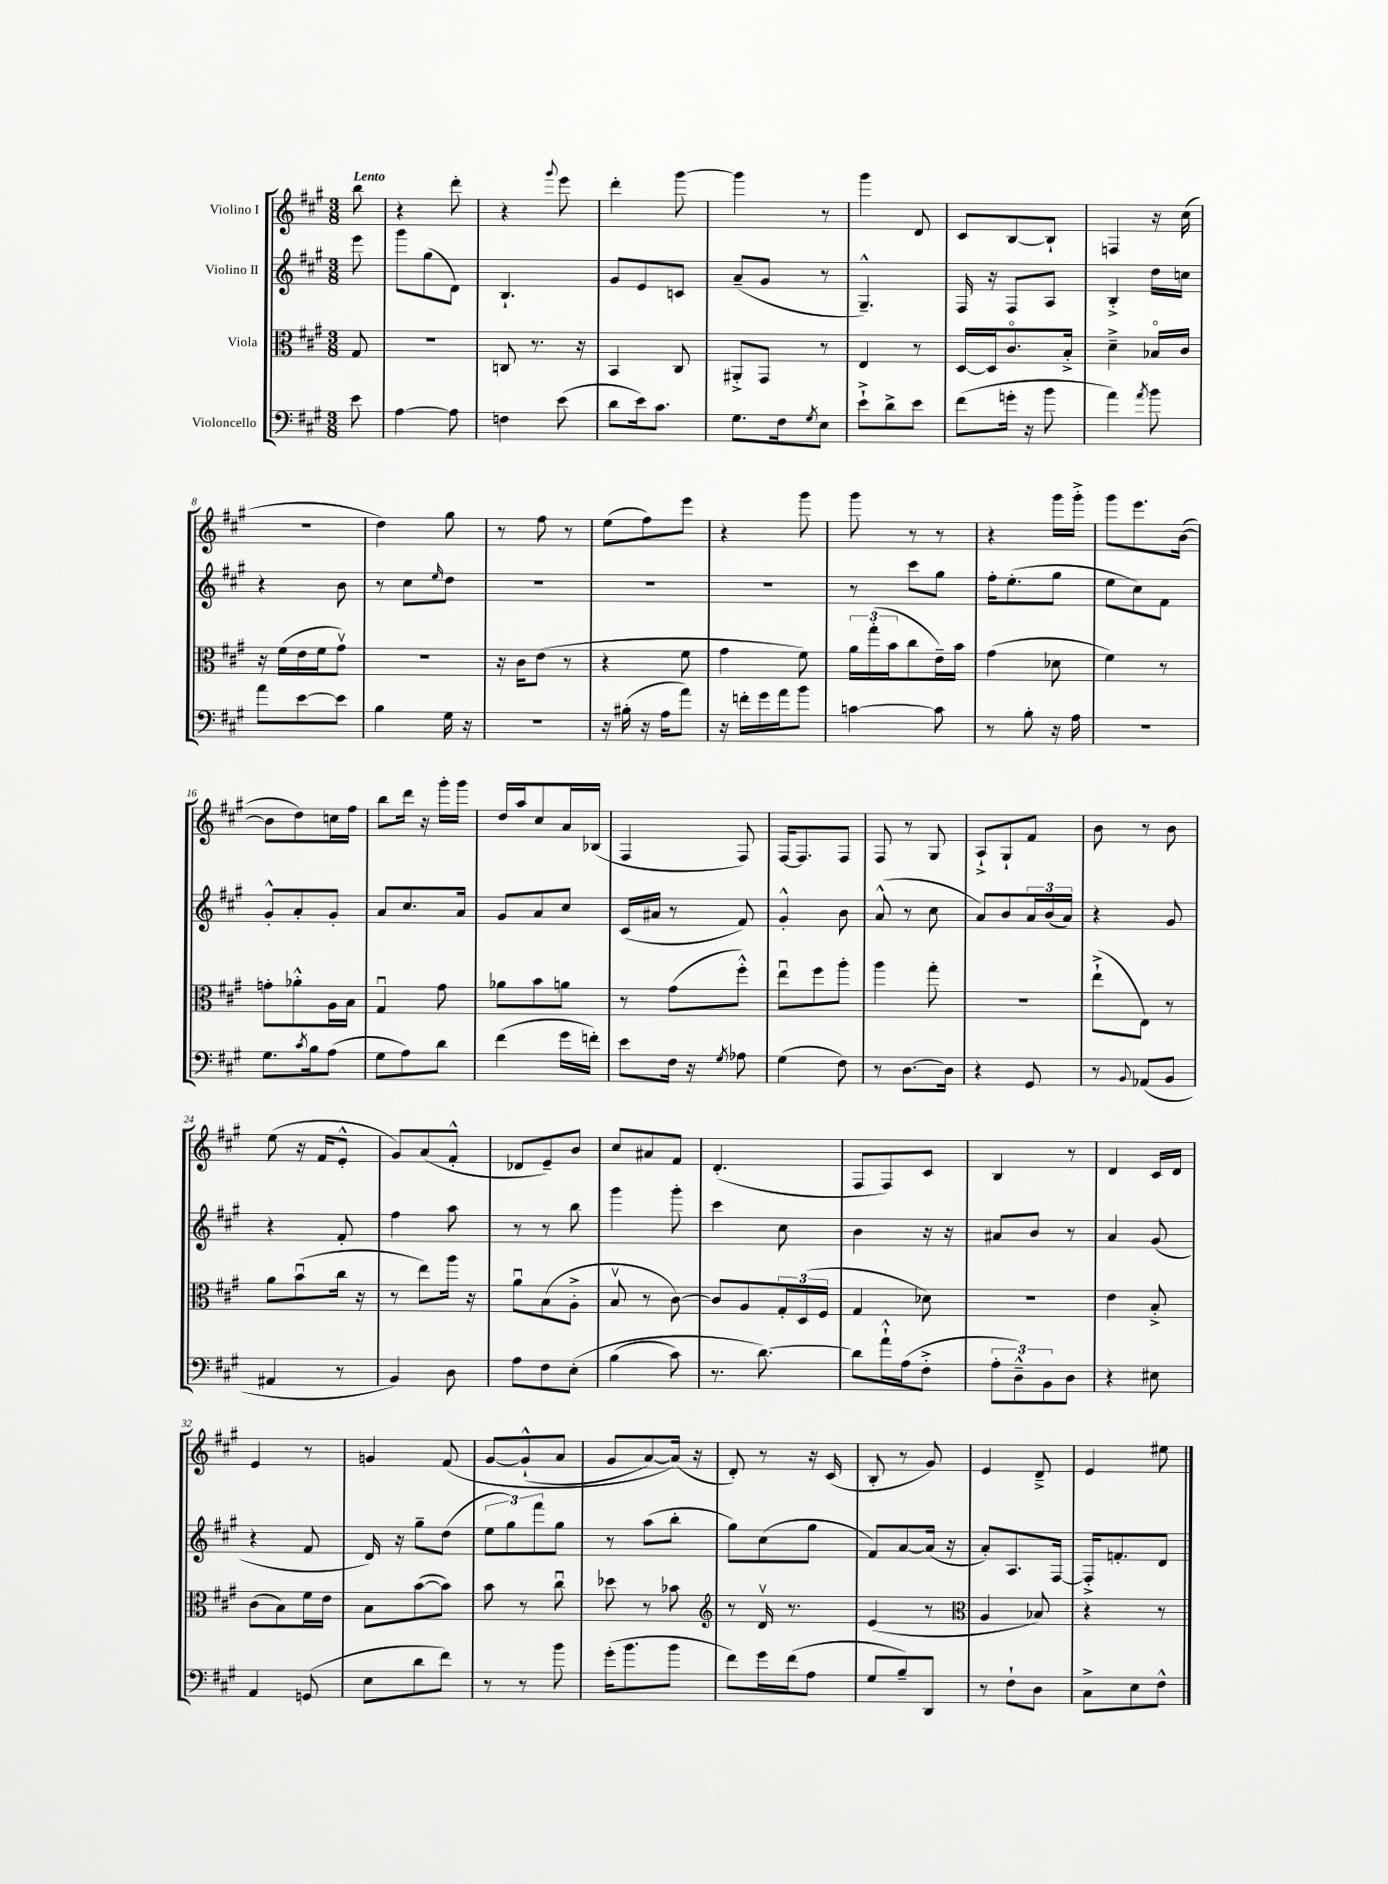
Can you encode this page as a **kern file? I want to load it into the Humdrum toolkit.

**kern	**kern	**kern	**kern
*staff4	*staff3	*staff2	*staff1
*clefF4	*clefC3	*clefG2	*clefG2
*k[f#c#g#]	*k[f#c#g#]	*k[f#c#g#]	*k[f#c#g#]
*M3/8	*M3/8	*M3/8	*M3/8
8e\	8G#/	8eee\	8bb\
=	=	=	=
[4A\	4.r	8ggg#\L	4r
.	.	(8gg#\	.
8A\]	.	8d\J)	8ddd'\
=	=	=	=
4F\	8C/	4.B`/	4r
.	8.r	.	.
.	.	.	8qqggg#/
(8e\	.	.	8eee\
.	16r	.	.
=	=	=	=
8d\L	4BB/	8g#/L	4ddd'\
16e\k)	.	8e/	.
8.c#\J	.	.	.
.	8C#/	8c/J	[8ggg#\
=	=	=	=
8.G#\L	8AA#'^/L	(8a~/L	4ggg#\]
.	8GG#/J	8g#/J	.
16F#\k	.	.	.
8qG#/	.	.	.
8E\J	8r	8r	8r
=	=	=	=
8e`^\L	4E/	4.G#~^^/)	4ggg#\
8d^\	.	.	.
8e\J	8r	.	8d/
=	=	=	=
(8f#\L	[16D/LL	16F#/	8c#/L
.	16D/]J	16r	.
16g'\Jk	8.c#o/	8F#/L	[8B/
16r	.	.	.
8b\	.	8A/J	8B`/]J
.	16B'^/Jk	.	.
=	=	=	=
4a\)	4d~^\	4B'^/	4F/
8qa/	.	.	.
8b\	16B-o/LL	16dd\LL	16r
.	16c#/JJ	16cc\JJ	(16cc#\
=	=	=	=
8a\L	16r	4r	4.r
.	(16f#\LL	.	.
[8e\	16e\	.	.
.	16f#\J	.	.
8e\]J	8g#v\J)	8b\	.
=	=	=	=
4B\	4.r	8r	4dd\)
.	.	8cc#\L	.
.	.	16qqee/	.
16G#\	.	8dd\J	8gg#\
16r	.	.	.
=	=	=	=
4.r	16r	4.r	8r
.	16c#\LK	.	.
.	(8e\J	.	8ff#\
.	8r	.	8r
=	=	=	=
16r	4r	4.r	(8ee\L
(16B#'\	.	.	.
16r	.	.	8ff#\)
16A\LK	.	.	.
8a\J)	8f#\	.	8eee\J
=	=	=	=
16r	4g#\	4.r	4r
16f'\LL	.	.	.
16g#\	.	.	.
16a\J	.	.	.
8b\J	8f#\)	.	8ggg#\
=	=	=	=
[4c\	24a\LL	8r	8ggg#\
.	(24gg#'\	.	.
.	24b\J	.	.
.	8cc#\	8ccc#\L	8r
8c\]	16e~\L)	8gg#\J	8r
.	16b\JJ	.	.
=	=	=	=
8r	(4g#\	16ff#'\LK	4r
.	.	(8.ee'\	.
8B'\	.	.	.
16r	8d-\	8gg#\J	16ggg#\LL
16A\	.	.	16ggg#'^\JJ
=	=	=	=
4.r	4f#\)	8ee\L	8ggg#\L
.	.	8cc#\)	8.eee\
.	8r	8f#\J	.
.	.	.	([16b\Jk
=	=	=	=
8.G#\L	8g'\L	8g#'^^/L	8b\]L
.	8a-'^^\	8a'/	8dd\)
8qc#/	.	.	.
16B\k	.	.	.
(8A\J	16A\L	8g#'/J	16cc\L
.	16B\JJ	.	16ff#\JJ
=	=	=	=
8G#\L	4G#u/	8a/L	8bb\L
8A\)	.	8.cc#/	16ddd\Jk
.	.	.	16r
8d\J	8g#\	.	16ggg#'\LL
.	.	16a/Jk	16ggg#\JJ
=	=	=	=
(4f#\	8a-\L	8g#/L	16dd/LL
.	.	.	16aa/J
.	8b\	8a/	8cc#/
16g#\LL	8a\J	8cc#/J	16a/L
16f'\JJ)	.	.	(16B-/JJ
=	=	=	=
8e\L	8r	(16c#/LL	4F#/
.	.	16a#/JJ	.
16F#\Jk	(8g#\L	8r	.
16r	.	.	.
8qG#/	.	.	.
8A-\	8ff#'^^\J)	8f#/)	8F#/)
=	=	=	=
(4G#\	8eeu\L	4g#'^^/	[16F#/LK
.	.	.	8.F#/]
.	8ff#\	.	.
8F#\)	8aa'\J	8b\	8F#/J
=	=	=	=
8r	4aa\	(8a^^/	8F#/
[8.D\L	.	8r	8r
.	8gg#'\	8cc#\	8G#/
16D\]Jk	.	.	.
=	=	=	=
4r	4.r	8a/L)	8A`^/L
.	.	8b/	8G#`/
8GG#/	.	24a/L	8f#/J
.	.	(24b/	.
.	.	24a/JJ)	.
=	=	=	=
8r	(8ee`^\L	4r	8b\
8qqBB/	.	.	.
(8AA-/L	8E\J)	.	8r
8BB/J	8r	8g#/	8b\
=	=	=	=
4AA#/	8a\L	4r	(8ee\
.	(8bu\	.	16r
.	.	.	16f#/LK
8r	16cc#\Jk	8f#'/	8e'^^/J
.	16r	.	.
=	=	=	=
4BB/)	8r	4ff#\	8g#/L)
.	8ee\L)	.	(8a/
8D\	16aa\Jk	8aa\	8f#'^^/J
.	16r	.	.
=	=	=	=
8A\L	8au\L	8r	8d-/L
8F#\	(8B\	8r	8e~/)
&(8E'\J	8A'^\J	8bb\	8b/J
=	=	=	=
(4B\	8Bv/	4ggg#\	8cc#/L
.	8r	.	8a#/
8c#\)	[8c#\)	8ggg#'\	8f#/J
=	=	=	=
8.r	8c#/]L	4ccc#\	(4.d'/
.	8A/	.	.
[8.d\&)	.	.	.
.	24G#'/L	8cc#\	.
.	(24D/	.	.
.	24F#/JJ	.	.
=	=	=	=
8d\]L	4G#/	4b\	8F#/L
16a`^^\L	.	.	8F#/)
(16A\J	.	.	.
8F#'^\J	8d-\)	16r	8c#/J
.	.	16r	.
=	=	=	=
12A'\L	4.r	8a#/L	4B/
12D~^^\)	.	.	.
.	.	8b/J	.
12BB\	.	.	.
8D\J	.	8r	8r
=	=	=	=
4r	4e\	4a/	4d/
8E#\	8B'^/	(8g#/	16c#/LL
.	.	.	16d/JJ
=	=	=	=
4AA/	(8c#\L	4r	4e/
.	8B\)	.	.
(8GG/	16f#\L	8f#/	8r
.	16e\JJ	.	.
=	=	=	=
8E\L	8B\L	16d/)	4g/
.	.	16r	.
8d\	([8b\	8gg#~\L	.
8f#\J)	8b\]J)	(8dd\J	&(8f#/
=	=	=	=
8r	8b\	12ee\L	[8g#/L
.	.	12gg#\)	.
8r	8r	.	(8g#`^^/]
.	.	12fff#\	.
8b\	8cc#u\	8gg#\J	8a/J
=	=	=	=
(16g#'\LK	8dd-\	8r	8g#/L
8.b\	.	.	.
.	8r	(8aa\L	[8a/)
8b\J	8b-\	8bb'\J	(16a/]Jk&)
.	.	.	16r
=	=	=	=
*	*clefG2	*	*
8f#\L)	8r	8gg#\L)	8d'/)
16g#\L	16dv/	(8cc#\	8r
(16f#\J	8.r	.	.
8A\J	.	8gg#\J	16r
.	.	.	(16c#/
=	=	=	=
8G#/L	(4e/	8f#/L)	8B'/
8B~/)	.	[8a/	8r
8DD/J	8r	(16a/]Jk	8g#/)
.	.	16r	.
=	=	=	=
*	*clefC3	*	*
8r	4A/	8a'/L)	4e/
8F#`\L	.	8.A/	.
8D\J	8B-/)	.	8d~^/
.	.	[16F#/Jk	.
=	=	=	=
8C#^\L	4r	16F#'^/]LK	4e/
.	.	8.f'/	.
8E\	.	.	.
8F#^^\J	8r	8d/J	8ee#\
==	==	==	==
*-	*-	*-	*-
